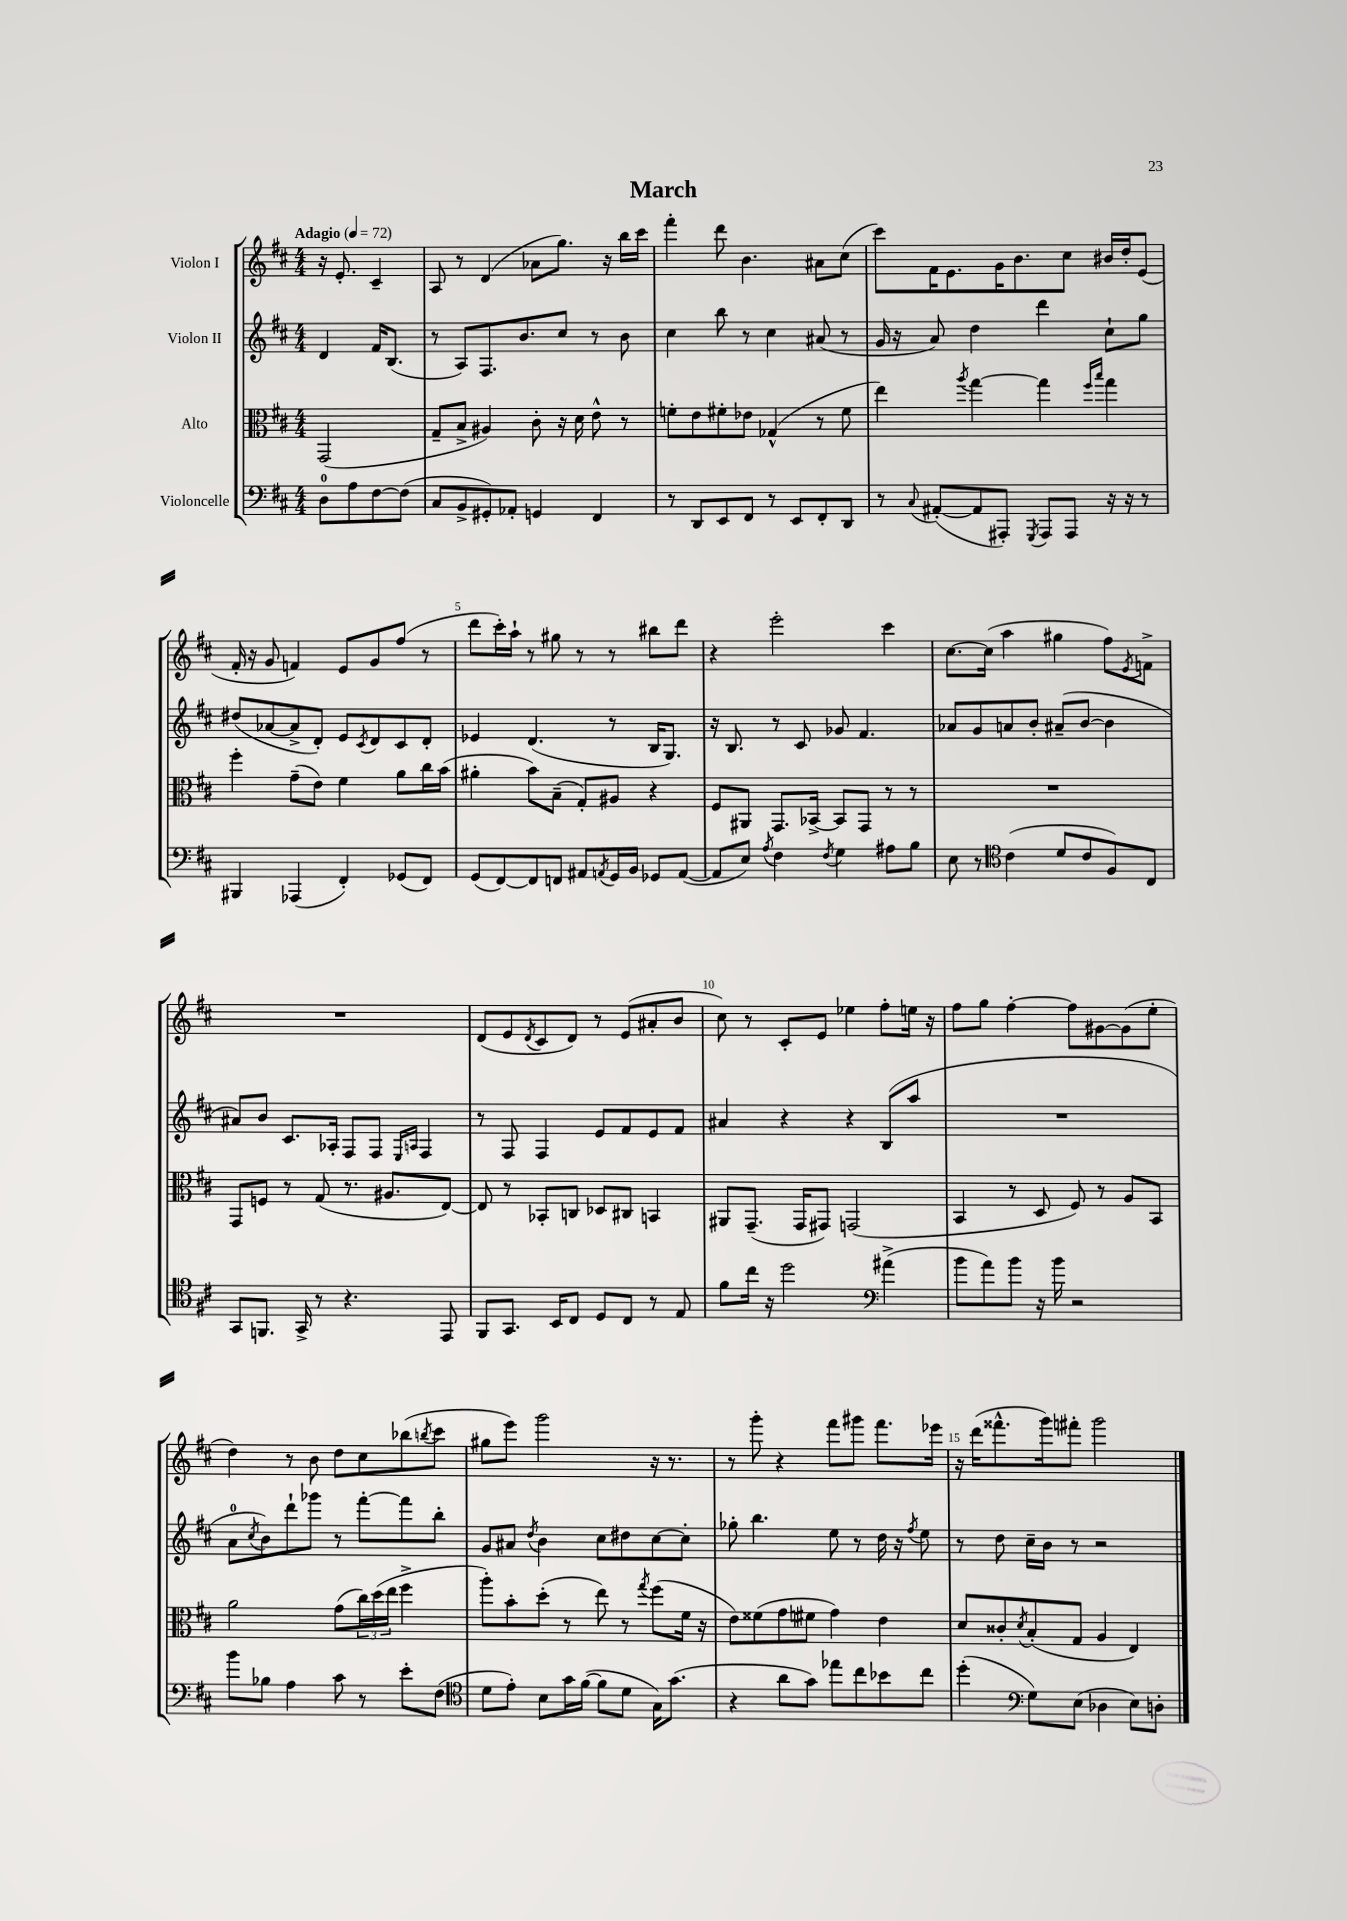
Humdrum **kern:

**kern	**kern	**kern	**kern
*staff4	*staff3	*staff2	*staff1
*clefF4	*clefC3	*clefG2	*clefG2
*k[f#c#]	*k[f#c#]	*k[f#c#]	*k[f#c#]
*M4/4	*M4/4	*M4/4	*M4/4
*MM72	*MM72	*MM72	*MM72
8D	(2GG	4d	16r
.	.	.	8.e'
8A	.	.	.
[8F#	.	16f#	4c#~
.	.	(8.B	.
(8F#]	.	.	.
=	=	=	=
8C#	8G~	8r	8A
8BB^	8B^	8A)	8r
8GG#')	4A#)	8.F#	(4d
8AA-'	.	.	.
.	.	8.b	.
4GG	8c#'	.	8a-
.	16r	8cc#	8.gg)
.	16d	.	.
4FF#	8e^^	8r	.
.	.	.	16r
.	8r	8b	16bb
.	.	.	16ccc#
=	=	=	=
8r	8f'	4cc#	4fff#'
8DD	8e	.	.
8EE	8f#'	8bb	8ddd
8FF#	8e-	8r	4.b
8r	(4G-^^	4cc#	.
8EE	.	.	.
8FF#'	8r	(8a#	8a#
8DD	8f#	8r	(8cc#
=	=	=	=
8r	4ee)	16g	8ccc#)
.	.	16r	.
8qqC#	.	.	.
([8AA#'	.	8a)	16f#
.	.	.	8.e
.	8qaa	.	.
8AA#]	[4gg	4dd	.
8AAA#')	.	.	16g
.	.	.	8.b
8qGGG	.	.	.
8AAA#	4gg]	4ddd	.
8AAA#	.	.	8cc#
.	16qqff#	.	.
.	16qqbb	.	.
16r	4gg	8cc#`	16b#
16r	.	.	16dd'
8r	.	8gg	(8e
=	=	=	=
4BBB#	4ff#'	(8dd#	16f#'
.	.	.	16r
.	.	[8a-	8g
(4AAA-	(8g~	8a-^]	4f)
.	8e)	8d')	.
4FF#')	4f#	8e	8e
.	.	8qc#	.
.	.	8d	8g
(8GG-	8a	8c#	(8ff#
8FF#)	16cc#	8d'	8r
.	(16b	.	.
=	=	=	=
(8GG	4a#'	4e-	8ddd
[8FF#)	.	.	16ccc#')
.	.	.	16aa`
8FF#]	8b)	(4.d	8r
8FF	(8B~	.	8gg#
8AA#	8G')	.	8r
8qAA	.	.	.
16GG	8A#	8r	8r
16BB	.	.	.
8GG-	4r	16B	8bb#
.	.	8.G)	.
([8AA	.	.	8ddd
=	=	=	=
8AA]	8F#	16r	4r
.	.	8.B	.
8E)	8AA#	.	.
8qA	.	.	.
4F#	8.GG	8r	2eee'
.	.	8c#	.
.	[16BB-^	.	.
8qF#	.	.	.
4G	8BB-]	8g-	.
.	8GG	4.f#	.
8A#	8r	.	4ccc#
8B	8r	.	.
=	=	=	=
8E	1r	8a-	[8.cc#
8r	.	8g	.
.	.	.	(16cc#]
*clefC4	*	*	*
(4c#	.	8a	4aa
.	.	8b'	.
8d	.	(8a#~	4gg#
8c#	.	[8b	.
8F#)	.	4b]	8ff#)
.	.	.	8qe
8C#	.	.	8f^
=	=	=	=
8GG	8GG	8a#)	1r
8.FF	8F	8b	.
.	8r	8.c#	.
16GG^	.	.	.
8r	(8G	.	.
.	.	16A-'	.
4.r	8.r	8F#	.
.	.	8F#	.
.	8.A#	.	.
.	.	16qqE	.
.	.	16qqA	.
.	.	4F#	.
8EE	[8E)	.	.
=	=	=	=
8FF#	8E]	8r	(8d
8.GG	8r	8F#	8e
.	.	.	8qd
.	8BB-'	4F#	8c#
16BB	.	.	.
8C#	8C	.	8d)
8D	8D-	8e	8r
8C#	8C#	8f#	(8e
8r	4BB	8e	8a#'
8E	.	8f#	8b
=	=	=	=
8f#	8AA#	4a#	8cc#)
16cc#	(8.GG~	.	8r
16r	.	.	.
2dd	.	4r	8c#'
.	16GG	.	.
.	8GG#)	.	8e
.	(2GG	4r	4ee-
*clefF4	*	*	*
(4a#^	.	(8B	8ff#'
.	.	8aa	16ee
.	.	.	16r
=	=	=	=
8b	4BB	1r	8ff#
8a)	.	.	8gg
8b	8r	.	[4ff#'
16r	8D	.	.
16b	.	.	.
2r	8F#)	.	8ff#]
.	8r	.	[8g#
.	8A	.	(8g#]
.	8BB	.	8ee'
=	=	=	=
8b	2a	8a	4dd)
.	.	8qcc#	.
8B-	.	8b)	.
4A	.	8ddd`	8r
.	.	8ggg-	8b
8c#	(8g	8r	8dd
8r	24cc#)	[8fff#'	8cc#
.	(24dd	.	.
.	24ee	.	.
8e'	4ff#^	8fff#]	(8bb-
.	.	.	8qbb
(8F#	.	8bb'	8ccc#
=	=	=	=
*clefC4	*	*	*
8d	8aa')	8g	8gg#
8e')	8b'	8a#	8eee)
.	.	8qdd	.
8B	(8dd'	4b	2ggg
16g	8r	.	.
([16f#	.	.	.
8f#]	8ee)	8cc#	.
8d	8r	8dd#	.
.	8qgg	.	.
16G)	(8ff#	[8cc#	16r
(8.g	.	.	8.r
.	16f#	8cc#']	.
.	16r	.	.
=	=	=	=
4r	8e)	8gg-'	8r
.	(8f##	4.bb	8ggg'
8a	8g	.	4r
8g)	8f#	.	.
8ee-	4g)	8ee	8fff#
8cc#	.	8r	8ggg#
8b-	4e	16dd	8.fff#
.	.	16r	.
.	.	8qff#	.
8cc#	.	8ee	.
.	.	.	16eee-
=	=	=	=
(4dd'	8d	8r	16r
.	.	.	(16ddd
.	8c##'	8dd	8.fff##^^
*clefF4	*	*	*
.	8qd	.	.
8G)	(8B'	16cc#~	.
.	.	16b	16ggg)
(8E	8G	8r	8fff#'
4D-	4A	2r	2ggg
8E)	4E)	.	.
8D'	.	.	.
==	==	==	==
*-	*-	*-	*-
